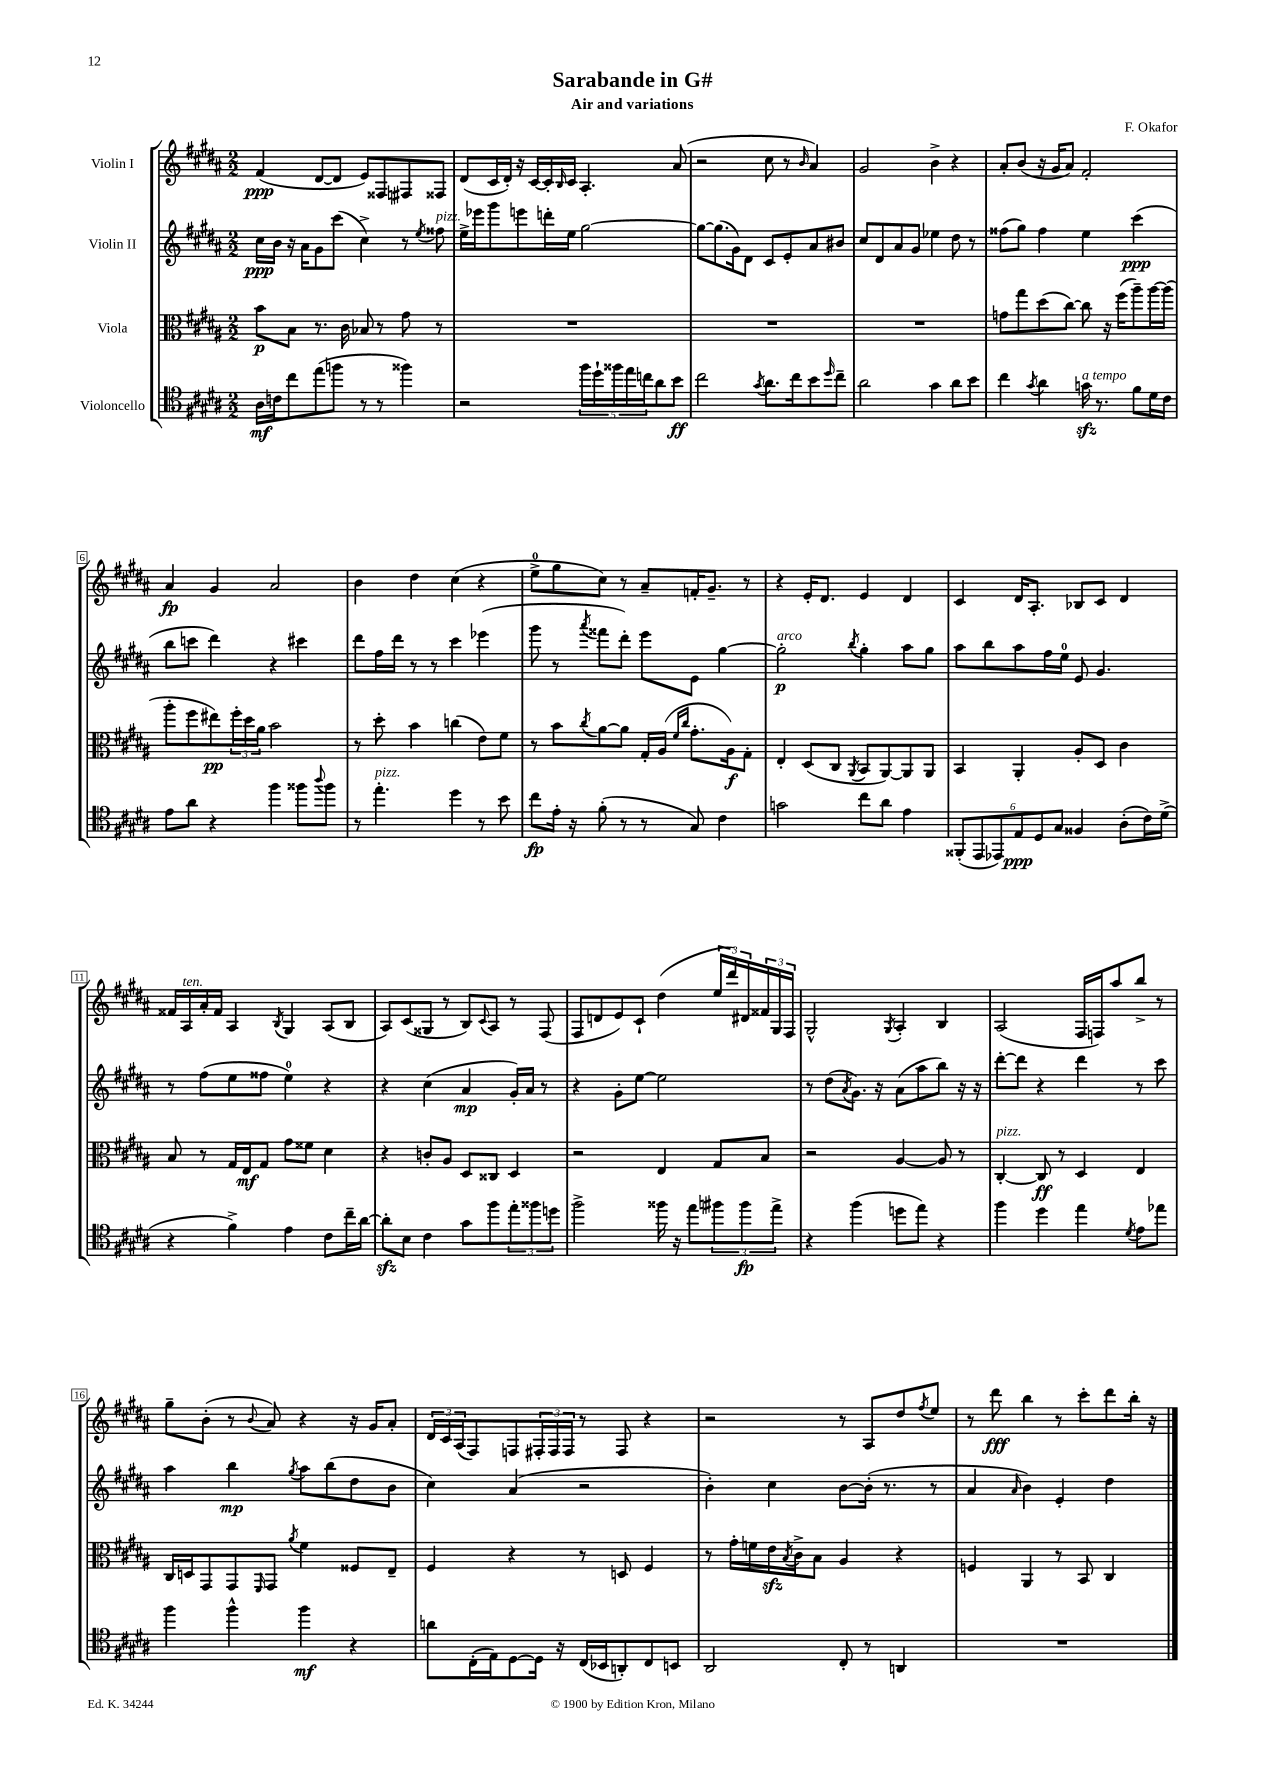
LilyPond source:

\header { title = "Sarabande in G#" composer = "F. Okafor" subtitle = "Air and variations" }
<<
\new StaffGroup <<
\new Staff = "s0" \with { instrumentName = "Violin I" } {
    \clef treble \key b \major \numericTimeSignature \time 2/2
    fis'4\ppp( dis'8~ dis'8 e'8) fisis8 fis8 fisis8 |
    dis'8( cis'16 dis'16-.) r16 cis'16~ cis'16-. \grace { b16 } cis'16 ais4.-. ais'8( |
    r2 cis''8 r8 \grace { b'16 } ais'4) |
    gis'2 b'4-> r4 |
    ais'8-. b'8( r16 gis'16 ais'8) fis'2-. |
    ais'4\fp gis'4 ais'2 |
    b'4 dis''4 cis''4( r4 |
    e''8-0-> gis''8 cis''8) r8 ais'8-- f'16-. gis'8.-- r8 |
    r4 e'16-. dis'8. e'4 dis'4 |
    cis'4 dis'16 ais8.-. bes8 cis'8 dis'4 |
    fisis'16 ais16^\markup { \italic "ten." } ais'16-. fisis'16 ais4 \acciaccatura { b8 } gis4 ais8( b8 |
    ais8) cis'8( gisis8 r8 b8) \appoggiatura { cis'8 } ais8 r8 fis8( |
    fis8 d'8 e'8) cis'8-! dis''4( \tuplet 3/2 { e''16 dis'''16) dis'16 } \tuplet 3/2 { fisis'16 gis16 fis16 } |
    gis2-^ \acciaccatura { gis8 } ais4-. b4 |
    ais2( fis16 f16) ais''8 b''8-> r8 |
    gis''8-- b'8-.( r8 \appoggiatura { b'8 } ais'8) r4 r16 gis'16 ais'8-. |
    \tuplet 3/2 { dis'16 cis'16 ais16( } fis8) f8 \tuplet 3/2 { fis16-. fis16 fis16 } r8 fis8 r4 |
    r2 r8 ais8 dis''8 \acciaccatura { fis''8 } e''8 |
    r8 dis'''8\fff b''4 r8 cis'''8-. dis'''8 b''16-. r16 \bar "|." |
}
\new Staff = "s1" \with { instrumentName = "Violin II" } {
    \clef treble \key b \major \numericTimeSignature \time 2/2
    cis''16\ppp b'16 r16 ais'16 gis'8 cis'''8( cis''4->) r8 \acciaccatura { e''8 } fisis''8^\markup { \italic "pizz." } |
    e''16-> ees'''16 gis'''8 e'''8 d'''16-. e''16 gis''2~ |
    gis''8~ gis''8.( gis'16) dis'8 cis'8 e'8-. ais'8 bis'8 |
    cis''8 dis'8 ais'8 gis'8 ees''4 dis''8 r8 |
    fisis''8( gis''8) fisis''4 e''4 cis'''4\ppp( |
    b''8 c'''8 dis'''4) r4 cis'''4 |
    dis'''8 fis''16 dis'''16 r8 r8 cis'''4 ees'''4( |
    gis'''8 r8 \acciaccatura { ais'''8 } fisis'''8 dis'''8-.) e'''8 e'8 gis''4~ |
    gis''2-.\p^\markup { \italic "arco" } \acciaccatura { b''8 } gis''4-. ais''8 gis''8 |
    ais''8 b''8 ais''8 fis''16 e''16-0 e'8 gis'4. |
    r8 fis''8( e''8 fisis''8 e''4-0) r4 |
    r4 cis''4( ais'4\mp gis'16-.) ais'16 r8 |
    r4 gis'8-. e''8~ e''2 |
    r8 dis''8( \acciaccatura { ais'8 } gis'8.) r16 ais'8( ais''8 b''8) r16 r16 |
    dis'''8~-. dis'''8 r4 dis'''4 r8 cis'''8 |
    ais''4 b''4\mp \acciaccatura { gis''8 } ais''8 b''8( dis''8 b'8 |
    cis''4) ais'4( r2 |
    b'4-.) cis''4 b'8~ b'16-.( r8. r8 |
    ais'4 \grace { ais'16 } b'4) e'4-. dis''4 \bar "|." |
}
\new Staff = "s2" \with { instrumentName = "Viola" } {
    \clef alto \key b \major \numericTimeSignature \time 2/2
    b'8\p b8 r8. cis'16 bes8 r8 gis'8 r8 |
    R1 |
    R1 |
    R1 |
    g'8 gis''8 dis''8( cis''8~) cis''8 r16 fis''16( ais''8--) ais''16~ ais''16( |
    ais''8-. fis''8 eis''8\pp) \tuplet 3/2 { fis''16-. dis''16 ais'16 } b'2 |
    r8 dis''8-. b'4 c''4( e'8) fis'8 |
    r8 b'8 \acciaccatura { cis''8 } ais'8~ ais'8 gis16-. ais16( \grace { fis'16 cis''16 } gis'8.-. ais16\f) gis8-. |
    e4-. dis8( cis8 \acciaccatura { ais,8 } b,8 ais,8~) ais,8 ais,8 |
    b,4 ais,4-. ais8-. dis8 cis'4 |
    b8 r8 gis16 e16\mf gis8 gis'8 fisis'8 dis'4 |
    r4 c'8-. ais8 dis8 cisis8 dis4 |
    r2 e4 gis8 b8 |
    r2 ais4~ ais8 r8 |
    cis4~-.^\markup { \italic "pizz." } cis8\ff r8 dis4 e4 |
    cis16 d16 gis,8 gis,8 \grace { fis,16 } gis,8 \acciaccatura { ais'8 } fis'4 fisis8 e8-- |
    fis4 r4 r8 d8 fis4 |
    r8 gis'16-. f'16 e'16\sfz \acciaccatura { b8 } cis'16-> b8 ais4 r4 |
    f4 ais,4 r8 b,8 cis4 \bar "|." |
}
\new Staff = "s3" \with { instrumentName = "Violoncello" } {
    \clef tenor \key b \major \numericTimeSignature \time 2/2
    ais16\mf c'16 cis''8 e''8( f''8 r8 r8 fisis''4) |
    r2 \tuplet 5/4 { fis''16 dis''16-! fisis''16 e''16 c''16 } ais'8 b'8\ff |
    cis''2 \acciaccatura { gis'8 } ais'8. cis''16 b'8 \grace { dis''16 } cis''8-- |
    ais'2 gis'4 ais'8 b'8 |
    cis''4 \acciaccatura { gis'8 } ais'4 g'16\sfz^\markup { \italic "a tempo" } r8. fis'8 dis'16 cis'16 |
    e'8 ais'8 r4 fis''4 fisis''8 \appoggiatura { ais''8 } fisis''8 |
    r8 e''4.-.^\markup { \italic "pizz." } dis''4 r8 b'8 |
    cis''8\fp e'16-. r16 fis'8-.( r8 r8 gis8) cis'4 |
    g'2 cis''8 ais'8 e'4 |
    \tuplet 6/4 { fisis,8-.( e,8 ees,8) e8\ppp dis8 gis8 } fisis4 ais8-.( cis'16) dis'16->( |
    r4 fis'4->) e'4 cis'8 cis''16-- ais'16~ |
    ais'8-.\sfz b8 cis'4 gis'8 fis''8 \tuplet 3/2 { e''8-. fisis''8 d''8 } |
    fis''2-> fisis''16 r16 e''8 \tuplet 3/2 { fis''8 fis''8\fp e''8-> } |
    r4 fis''4( d''8 e''8) r4 |
    fis''4 dis''4 e''4 \acciaccatura { dis'8 } e'8 ees''8 |
    fis''4 fis''4-^ fis''4\mf r4 |
    a'8 cis16-.( e16) dis8~ dis16 r16 cis16( bes,16 a,8-.) cis8 b,8 |
    ais,2 cis8-. r8 a,4 |
    R1 \bar "|." |
}
>>
>>
\layout { \context { \Score \override BarNumber.stencil = #(make-stencil-boxer 0.1 0.3 ly:text-interface::print) } }
